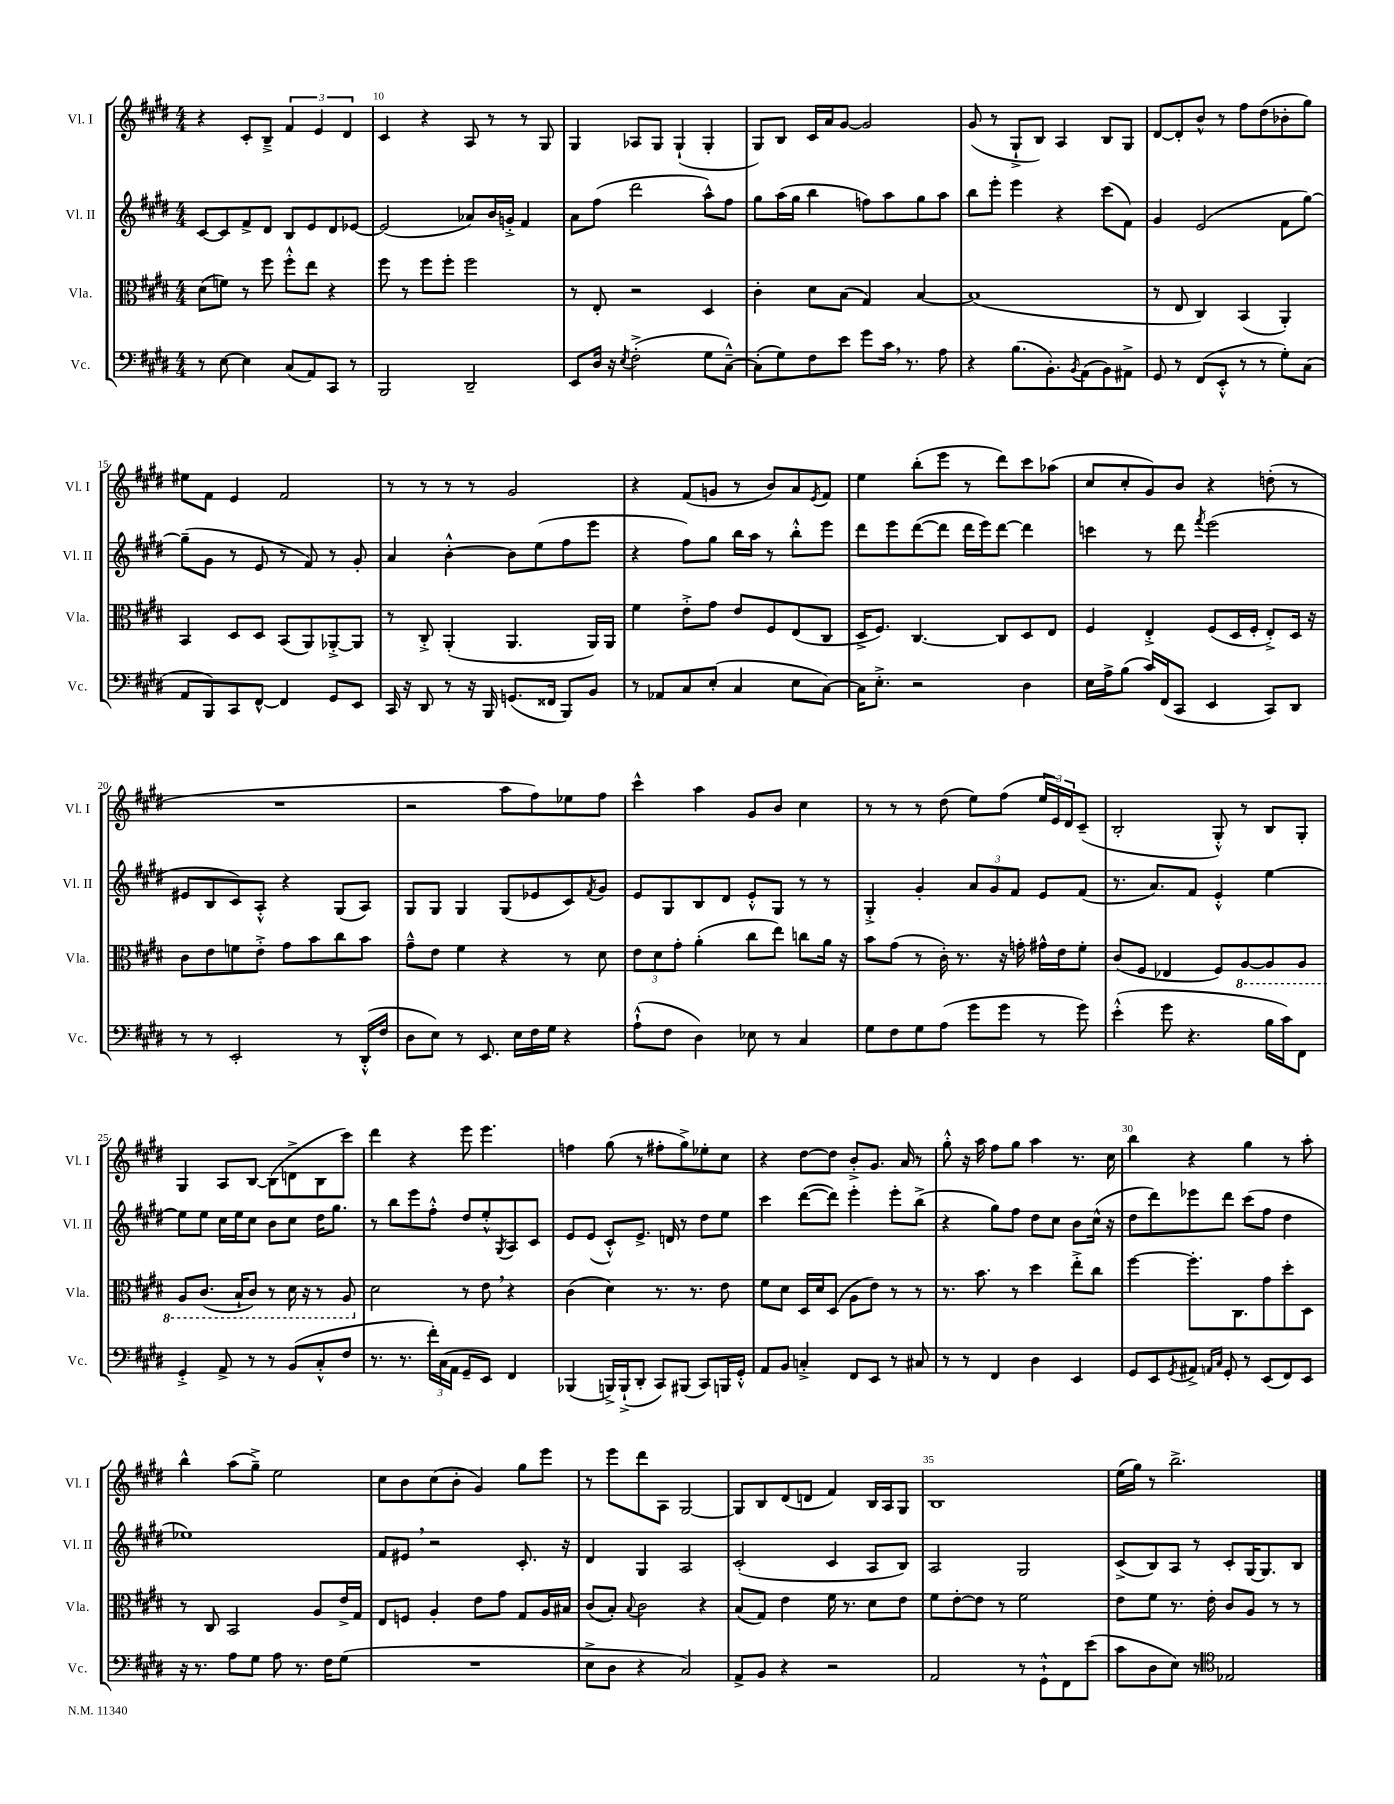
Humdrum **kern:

**kern	**kern	**kern	**kern
*staff4	*staff3	*staff2	*staff1
*clefF4	*clefC3	*clefG2	*clefG2
*k[f#c#g#d#]	*k[f#c#g#d#]	*k[f#c#g#d#]	*k[f#c#g#d#]
*M4/4	*M4/4	*M4/4	*M4/4
8r	(8d#\L	[8c#/L	4r
[8E\	8f\J)	8c#/]	.
4E\]	8r	8f#^/	8c#'/L
.	8ff#\	8d#/J	8B~^/J
(8C#/L	8ff#'^^\L	8B/L	6f#/
8AA/)	8ee\J	8e/	.
.	.	.	6e/
8CC#/J	4r	8d#/	.
.	.	.	6d#/
8r	.	[8e-/J	.
=	=	=	=
2BBB/	8ff#\	(2e-/]	4c#/
.	8r	.	.
.	8ff#\L	.	4r
.	8ff#'\J	.	.
2DD#~/	2ff#\	8a-/L)	8A/
.	.	16b/L	8r
.	.	16g'^/JJ	.
.	.	4f#/	8r
.	.	.	8G#/
=	=	=	=
8EE/L	8r	8a\L	4G#/
16D#/Jk	8E'/	(8ff#\J	.
16r	.	.	.
8qE/	.	.	.
(2F#'^\	2r	2ddd#\	8A-/L
.	.	.	8G#/J
.	.	.	(4G#`/
8G#\L	4D#/	8aa^^\L)	4G#'/
[8C#~^^\J)	.	8ff#\J	.
=	=	=	=
(8C#'\]L	4c#'\	8gg#\L	8G#/L)
8G#\)	.	(16aa\L	8B/J
.	.	16gg#\JJ	.
8F#\	8d#\L	4bb\	16c#/LL
.	.	.	16a/J
8e\J	(8B\J	.	[8g#/J
8g#\L	4G#/)	8ff\L)	2g#/]
16c#\Jk	.	8aa\	.
8.r	.	.	.
.	[4B/	8gg#\	.
8A\	.	8aa\J	.
=	=	=	=
4r	(1B]	8bb\L	(8g#/
.	.	8eee'\J	8r
(8.B\L	.	4eee\	8G#`^/L
.	.	.	8B/J)
8.BB'\)	.	.	.
.	.	4r	4A/
8qBB/	.	.	.
(8AA\	.	.	.
8BB\)	.	(8ccc#\L	8B/L
8AA#^\J	.	8f#\J)	8G#/J
=	=	=	=
8GG#/	8r	4g#/	[8d#/L
8r	8E/	.	8d#'/]
(8FF#/L	4C#/)	(2e/	8b^^/J
8EE'^^/J	.	.	8r
8r	(4BB/	.	8ff#\L
8r	.	.	(8dd#\
8G#'\L)	4AA'/)	8f#\L	8b-'\
(8C#\J	.	[8gg#\J)	8gg#\J)
=	=	=	=
8AA/L	4BB/	(8gg#~\]L	8ee#\L
8BBB/)	.	8g#\J	8f#\J
8CC#/	8D#/L	8r	4e/
[8FF#^^/J	8D#/J	8e/	.
4FF#/]	(8BB/L	8r	2f#/
.	8AA/)	8f#/)	.
8GG#/L	[8AA-'^/	8r	.
8EE/J	8AA-/]J	8g#'/	.
=	=	=	=
16CC#/	8r	4a/	8r
16r	.	.	.
8DD#/	8C#'^/	.	8r
8r	(4AA'/	[4b'^^\	8r
16r	.	.	8r
16BBB/	.	.	.
(8.GG/L	4.AA/	8b\]L	2g#/
.	.	(8ee\	.
16FF##/Jk	.	.	.
8BBB/L)	.	8ff#\	.
8BB/J	16AA/LL)	8eee\J	.
.	16AA/JJ	.	.
=	=	=	=
8r	4f#\	4r	4r
8AA-/L	.	.	.
8C#/	8e'^\L	8ff#\L)	(8f#/L
(8E'/J	8g#\J	8gg#\J	8g/J
4C#/	8e/L	16bb\LL	8r
.	.	16aa\JJ	.
.	8F#/	8r	8b/L)
8E\L	(8E/	8bb'^^\L	8a/
.	.	.	8qe/
[8C#\J)	8C#/J	8eee\J	8f#/J
=	=	=	=
16C#\]LK	16D#^/LK	8ddd#\L	4ee\
8.E'^\J	8.F#/J)	.	.
.	.	8eee\	.
2r	[4.C#/	([8ddd#\	(8bb'\L
.	.	8ddd#\]J	8eee\J
.	.	16ddd#\LL	8r
.	.	16eee\J)	.
.	8C#/]L	[8ddd#\J	8ddd#\L)
4D#\	8D#/	4ddd#\]	8ccc#\
.	8E/J	.	(8aa-\J
=	=	=	=
16E\LL	4F#/	4ccc\	8cc#/L
16A^\J	.	.	.
(8B\J	.	.	8cc#'/
16c#/LL)	4E'^/	8r	8g#/)
(16FF#/J	.	.	.
8CC#/J	.	8ddd#\	8b/J
.	.	8qfff#/	.
4EE/	(8F#/L	(2eee\	4r
.	16D#/L	.	.
.	16F#'/JJ	.	.
8CC#/L)	8E'^/L)	.	(8dd'\
8DD#/J	16D#/Jk	.	8r
.	16r	.	.
=	=	=	=
8r	8c#\L	8e#/L	1r
8r	8e\	8B/	.
2EE'/	8f\	8c#/)	.
.	8e'^\J	8A'^^/J	.
.	8g#\L	4r	.
.	8b\	.	.
8r	8cc#\	(8G#/L	.
(16DD#'^^/LL	8b\J	8A/J)	.
16F#/JJ	.	.	.
=	=	=	=
8D#\L	8g#~^^\L	8G#/L	2r
8E\J)	8e\J	8G#/J	.
8r	4f#\	4G#/	.
8.EE/	.	.	.
.	4r	(8G#/L	8aa\L
16E\LL	.	.	.
16F#\	.	8e-/	8ff#\)
16G#\JJ	.	.	.
4r	8r	8c#/)	8ee-\
.	.	8qf#/	.
.	8d#\	8g#/J	8ff#\J
=	=	=	=
(8A`^^\L	12e\L	8e/L	4ccc#^^\
.	12d#\	.	.
8F#\J	.	8G#/	.
.	12g#'\J	.	.
4D#\)	(4a'\	8B/	4aa\
.	.	8d#/J	.
8E-\	8cc#\L	8e'^^/L	8g#/L
8r	8ee\J)	8G#/J	8b/J
4C#/	8cc\L	8r	4cc#\
.	16a\Jk	8r	.
.	16r	.	.
=	=	=	=
8G#\L	8b\L	4G#'^/	8r
8F#\	(8g#\J	.	8r
8G#\	8r	4g#'/	8r
(8A\J	16c#'\)	.	(8dd#\
.	8.r	.	.
8g#\L	.	12a/L	8ee\L)
.	.	12g#/	.
8g#\J	16r	.	(8ff#\J
.	.	12f#/J	.
.	16g'\	.	.
8r	16g#^^\LL	8e/L	24ee/LL
.	.	.	24e/)
.	16e\J	.	.
.	.	.	24d#/J
8g#\)	8f#'\J	(8f#/J	(8c#~/J
=	=	=	=
(4e'^^\	(8c#/L	8.r	2B'/
.	8F#/J	.	.
.	.	8.a/L)	.
8g#\	4E-/	.	.
4.r	.	8f#/J	.
.	8F#/L)	4e'^^/	8G#'^^/)
.	[8AA/	.	8r
16B\LL	8AA/]	[4ee\	8B/L
16c#\J)	.	.	.
8FF#\J	8AA/J	.	8G#'/J
=	=	=	=
4GG#'^/	8AA/L	8ee\]L	4G#/
.	(8.C#/J	8ee\J	.
8AA^/	.	16cc#\LL	8A/L
.	16BB`/LK	16ee\J	.
8r	8C#/J)	8cc#\J	[8B/J
8r	8r	8b\L	(8B\]L
(8BB/L	16D#\	8cc#\J	8d^\
.	16r	.	.
8C#'^^/	8r	16dd#\LK	8B\
.	.	8.gg#\J	.
8F#/J	8AA/	.	8ccc#\J)
=	=	=	=
8.r	2d#\	8r	4ddd#\
.	.	8bb\L	.
8.r	.	.	.
.	.	8eee\	4r
24f#'\LL)	.	8ff#'^^\J	.
(24C#\	.	.	.
24AA\JJ	.	.	.
8GG#~/L	8r	8dd#/L	8eee\
8EE/J)	8e\	8ee'^^/	4.eee\
.	.	8qG#/	.
4FF#/	4r	8A/	.
.	.	8c#/J	.
=	=	=	=
(4BBB-/	(4c#\	8e/L	4ff\
.	.	(8e/J	.
16BBB^/LL)	4d#\)	8c#'^^/L)	(8gg#\
(16BBB`^/J	.	.	.
8DD#'/J	.	8.e^/J	8r
8CC#/L)	8.r	.	8ff#'\L
.	.	16d/	.
(8BBB#/J	.	8r	8gg#^\)
.	8.r	.	.
8CC#/L)	.	8dd#\L	8ee-'\
16BBB/L	8e\	8ee\J	8cc#\J
16GG#'^^/JJ	.	.	.
=	=	=	=
8AA/L	8f#\L	4ccc#\	4r
8BB/J	8d#\J	.	.
4C'^/	16D#/LL	([8ddd#\L	[8dd#\L
.	16d#/J	.	.
.	(8D#/J	8ddd#\]J)	8dd#\]J
8FF#/L	8A\L	4eee'\	8b'^/L
8EE/J	8e\J)	.	8.g#/J
8r	8r	8eee'\L	.
.	.	.	16a/
8C#/	8r	(8bb^\J	8r
=	=	=	=
8r	8.r	4r	8gg#'^^\
8r	.	.	16r
.	8.b\	.	16aa\
4FF#/	.	8gg#\L)	8ff#\L
.	8r	8ff#\J	8gg#\J
4D#\	4dd#\	8dd#\L	4aa\
.	.	8cc#\J	.
4EE/	8ee'^\L	8b\L	8.r
.	8cc#\J	(16cc#^^\Jk	.
.	.	16r	16cc#\
=	=	=	=
8GG#/L	[4ff#\	8dd#\L	4bb\
8EE/	.	8ddd#\)	.
8qGG#/	.	.	.
8AA#^/J	8.ff#'\]L	8eee-\	4r
16qqAA/LL	.	.	.
16qqC#/JJ	.	.	.
8GG#'/	.	8ddd#\J	.
.	8.C#\	.	.
8r	.	(8ccc#\L	4gg#\
(8EE/L	8g#\	8ff#\J	.
8FF#/)	8dd#'\	4dd#\	8r
8EE/J	8D#\J	.	8aa'\
=	=	=	=
16r	8r	1ee-)	4bb^^\
8.r	.	.	.
.	8C#/	.	.
8A\L	2BB/	.	(8aa\L
8G#\J	.	.	8gg#~^\J)
8A\	.	.	2ee\
8.r	.	.	.
.	8A/L	.	.
16F#\LK	.	.	.
(8G#\J	16e^/L	.	.
.	16G#/JJ	.	.
=	=	=	=
1r	8E/L	8f#/L	8cc#\L
.	8F/J	8e#/J	8b\
.	4A'/	2r	(8cc#\
.	.	.	8b'\J
.	8e\L	.	4g#/)
.	8g#\J	.	.
.	8G#/L	8.c#'/	8gg#\L
.	16A/L	.	8eee\J
.	16B#/JJ	16r	.
=	=	=	=
8E^\L	(8c#/L	4d#/	8r
8D#\J	8B'/J)	.	8eee\L
.	8qqB/	.	.
4r	2c#\	4G#/	8ddd#\
.	.	.	8A\J
2C#/)	.	2A/	[2G#/
.	4r	.	.
=	=	=	=
8AA^/L	(8B/L	(2c#'/	8G#/]L
8BB/J	8G#/J)	.	8B/
4r	4e\	.	(8d#/
.	.	.	8d/J
2r	16f#\	4c#/	4f#/)
.	8.r	.	.
.	8d#\L	8A/L	16B/LL
.	.	.	16A/J
.	8e\J	8B/J)	8G#/J
=	=	=	=
2AA/	8f#\L	2A/	1B
.	[8e'\	.	.
.	8e\]J	.	.
.	8r	.	.
8r	2f#\	2G#/	.
8GG#`^^\L	.	.	.
8FF#\	.	.	.
(8e\J	.	.	.
=	=	=	=
8c#\L	8e\L	(8c#^/L	(16ee\LL
.	.	.	16gg#\JJ)
8D#\	8f#\J	8B/)	8r
8E\J)	8.r	8A/J	2.bb^\
8r	.	8r	.
.	16e'\	.	.
*clefC4	*	*	*
2E-/	8c#/L	8c#'/L	.
.	8A/J	[16G#/K	.
.	.	8.G#/]	.
.	8r	.	.
.	8r	8B/J	.
==	==	==	==
*-	*-	*-	*-
